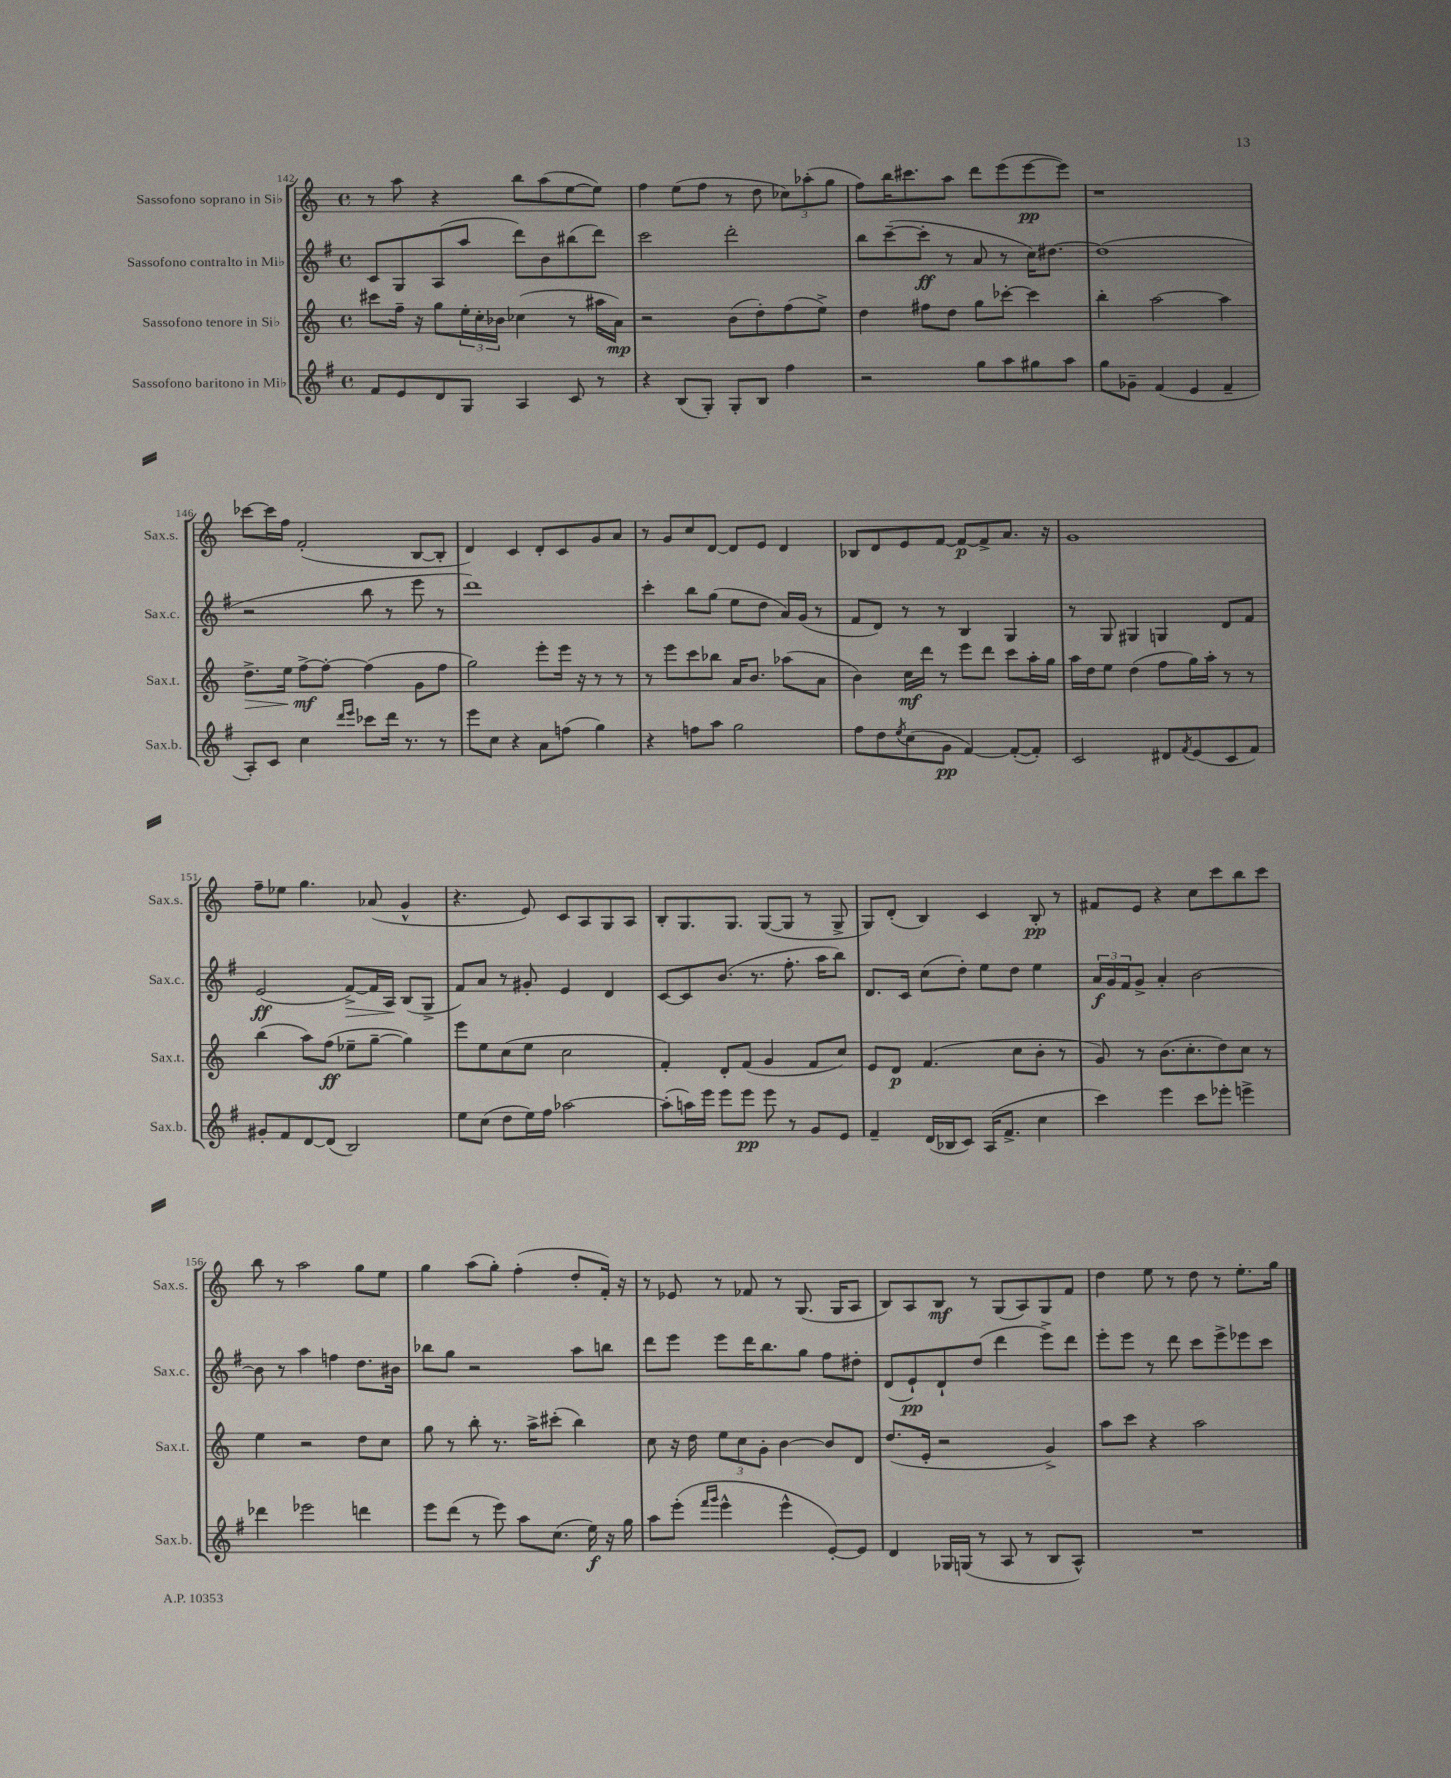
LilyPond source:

<<
\new StaffGroup <<
\new Staff = "s0" \with { instrumentName = "Sassofono soprano in Sib" shortInstrumentName = "Sax.s." } {
    \clef treble \key c \major \defaultTimeSignature \time 4/4
    r8 a''8 r4 b''8 a''8( e''8~ e''8) |
    f''4 e''8( f''8 r8 d''8 \tuplet 3/2 { ces''8) aes''8-.( g''8 } |
    f''8) b''16 cis'''8. a''8 d'''8 e'''8( e'''8~\pp e'''8) |
    r1 |
    ces'''8~ ces'''16 f''16 f'2-.( b8~ b8-. |
    d'4) c'4 d'8-. c'8 g'8 a'8 |
    r8 g'8 c''8 d'8~ d'8 e'8 d'4 |
    bes8 d'8 e'8 f'8~ f'8~\p f'8-> a'8. r16 |
    g'1 |
    f''8-- ees''8 g''4. aes'8( g'4-^ |
    r4. e'8) c'8 a8 g8 a8 |
    b8-. g8. g8. g8~( g8 r8 g8-> |
    g8) d'8-.( b4) c'4 b8-.\pp r8 |
    fis'8 e'8 r4 c''8 c'''8 b''8 c'''8 |
    b''8 r8 a''2 g''8 e''8 |
    g''4 a''8( g''8-.) f''4-.( d''8-. f'16-.) r16 |
    r8 ees'8 r8 fes'8 r8 g8.( g16 a8 |
    b8) a8 b8\mf r8 g8( a8) g8 f'8 |
    d''4 e''8 r8 d''8 r8 e''8.-. g''16 \bar "|." |
}
\new Staff = "s1" \with { instrumentName = "Sassofono contralto in Mib" shortInstrumentName = "Sax.c." } {
    \clef treble \key g \major \defaultTimeSignature \time 4/4
    c'8 g8 a8( a''8 d'''8) b'8 bis''8( d'''8) |
    c'''2 d'''2-. |
    b''8 c'''8~--( c'''8-.\ff r8 a'8 r8 c''16) dis''8.~ |
    dis''1( |
    r2 b''8 r8 e'''8 r8 |
    d'''1) |
    c'''4-. b''8 g''8( e''8 d''8 a'16) g'16( r8 |
    fis'8 d'8) r8 r8 b4 g4 |
    r8 g8 gis4 g4 d'8 fis'8 |
    e'2\ff( fis'8~->\>) fis'16 a16\! b8( g8-> |
    fis'8) a'8 r8 gis'8-. e'4 d'4 |
    c'8~ c'8 b'8.( r8. fis''8.-. a''16 b''8) |
    d'8. c'16 c''8( d''8-.) e''8 d''8 e''4 |
    \tuplet 3/2 { a'16\f g'16 fis'16 } g'8-> a'4-. b'2~ |
    b'8 r8 a''4 f''4 d''8. bis'16 |
    bes''8 g''8 r2 a''8 b''8 |
    d'''8 e'''8 e'''8 d'''16 b''8. g''8 fis''8 dis''8-. |
    d'8( e'8-!\pp) d'8-! d''8( d'''4 e'''8->) d'''8 |
    e'''8-. e'''8 r8 d'''8 c'''8 e'''8-> ees'''8 c'''8 \bar "|." |
}
\new Staff = "s2" \with { instrumentName = "Sassofono tenore in Sib" shortInstrumentName = "Sax.t." } {
    \clef treble \key c \major \defaultTimeSignature \time 4/4
    cis'''8 f''16-- r16 g''8 \tuplet 3/2 { e''16-. c''16-. bes'16 } ces''4( r8 ais''16 a'16\mp) |
    r2 b'8( d''8-.) f''8( e''8->) |
    d''4 fis''8 d''8 g''8 ces'''8~-. ces'''4 |
    b''4-. a''2~ a''4 |
    d''8.->\> e''16 f''8~->\mf\! f''8~-. f''4( g'8 f''8 |
    g''2) e'''8-. e'''16 r16 r8 r8 |
    r8 e'''8 c'''8 bes''8 a'16 b'8. aes''8( a'8 |
    b'4) c''16\mf d'''16 r8 e'''8 d'''8 c'''8 a''16-. g''16 |
    a''16 d''16 e''8 d''4( f''8 g''16) a''16-. r8 r8 |
    b''4( a''8) f''8\ff( ees''8-- g''8~-- g''4) |
    e'''8 e''8 c''8( e''8 c''2 |
    f'4-.) d'8-. f'8( g'4 f'8 c''8) |
    e'8 d'8\p f'4.( c''8 b'8-. r8 |
    g'8) r8 b'8.( c''8.-. d''8) c''8 r8 |
    e''4 r2 d''8 c''8 |
    g''8 r8 b''8-. r8. a''16-> cis'''8-.( b''4) |
    c''8 r16 d''16 \tuplet 3/2 { e''8 c''8 g'8-. } b'4~ b'8 d'8 |
    d''8.( e'16-. r2 g'4->) |
    a''8 c'''8 r4 a''2 \bar "|." |
}
\new Staff = "s3" \with { instrumentName = "Sassofono baritono in Mib" shortInstrumentName = "Sax.b." } {
    \clef treble \key g \major \defaultTimeSignature \time 4/4
    fis'8 e'8 d'8 g8 a4 c'8 r8 |
    r4 b8( g8-.) g8-. b8 fis''4 |
    r2 g''8 a''8 gis''8 a''8 |
    g''8 ges'8-- fis'4( e'4 fis'4-- |
    a8-.) c'8 c''4 \grace { d'''16 e'''16 } ces'''8 d'''16 r8. r8 |
    e'''8 c''8 r4 a'8 f''8( g''4) |
    r4 f''8 a''8 g''2 |
    fis''8 d''8 \acciaccatura { e''8 } c''8( g'8\pp fis'4~) fis'8~-.( fis'8-.) |
    c'2 dis'8 \acciaccatura { fis'8 } e'8( c'8 fis'8) |
    gis'8-. fis'8 d'8~ d'8( b2) |
    e''8 c''8( d''8 e''16) fis''16 aes''2~ |
    aes''8-.( a''16) e'''16 e'''8 e'''8\pp e'''8 r8 g'8 e'8 |
    fis'4-- d'16( bes16 c'8) a16( fis'8.-> c''4 |
    c'''4) e'''4 c'''8 ees'''8-. e'''4-> |
    des'''4 ees'''2 d'''4 |
    e'''8 d'''8( r8 e'''8) a''8 c''8.( e''16\f) r16 g''16 |
    a''8 e'''8-.( \grace { fis'''16 g'''16 } e'''4-^ e'''4-^ e'8~-.) e'8 |
    d'4 ges16 g16( r8 a8 r8 b8 a8-^) |
    R1 \bar "|." |
}
>>
>>
\layout { \context { \Score currentBarNumber = #142 } }
